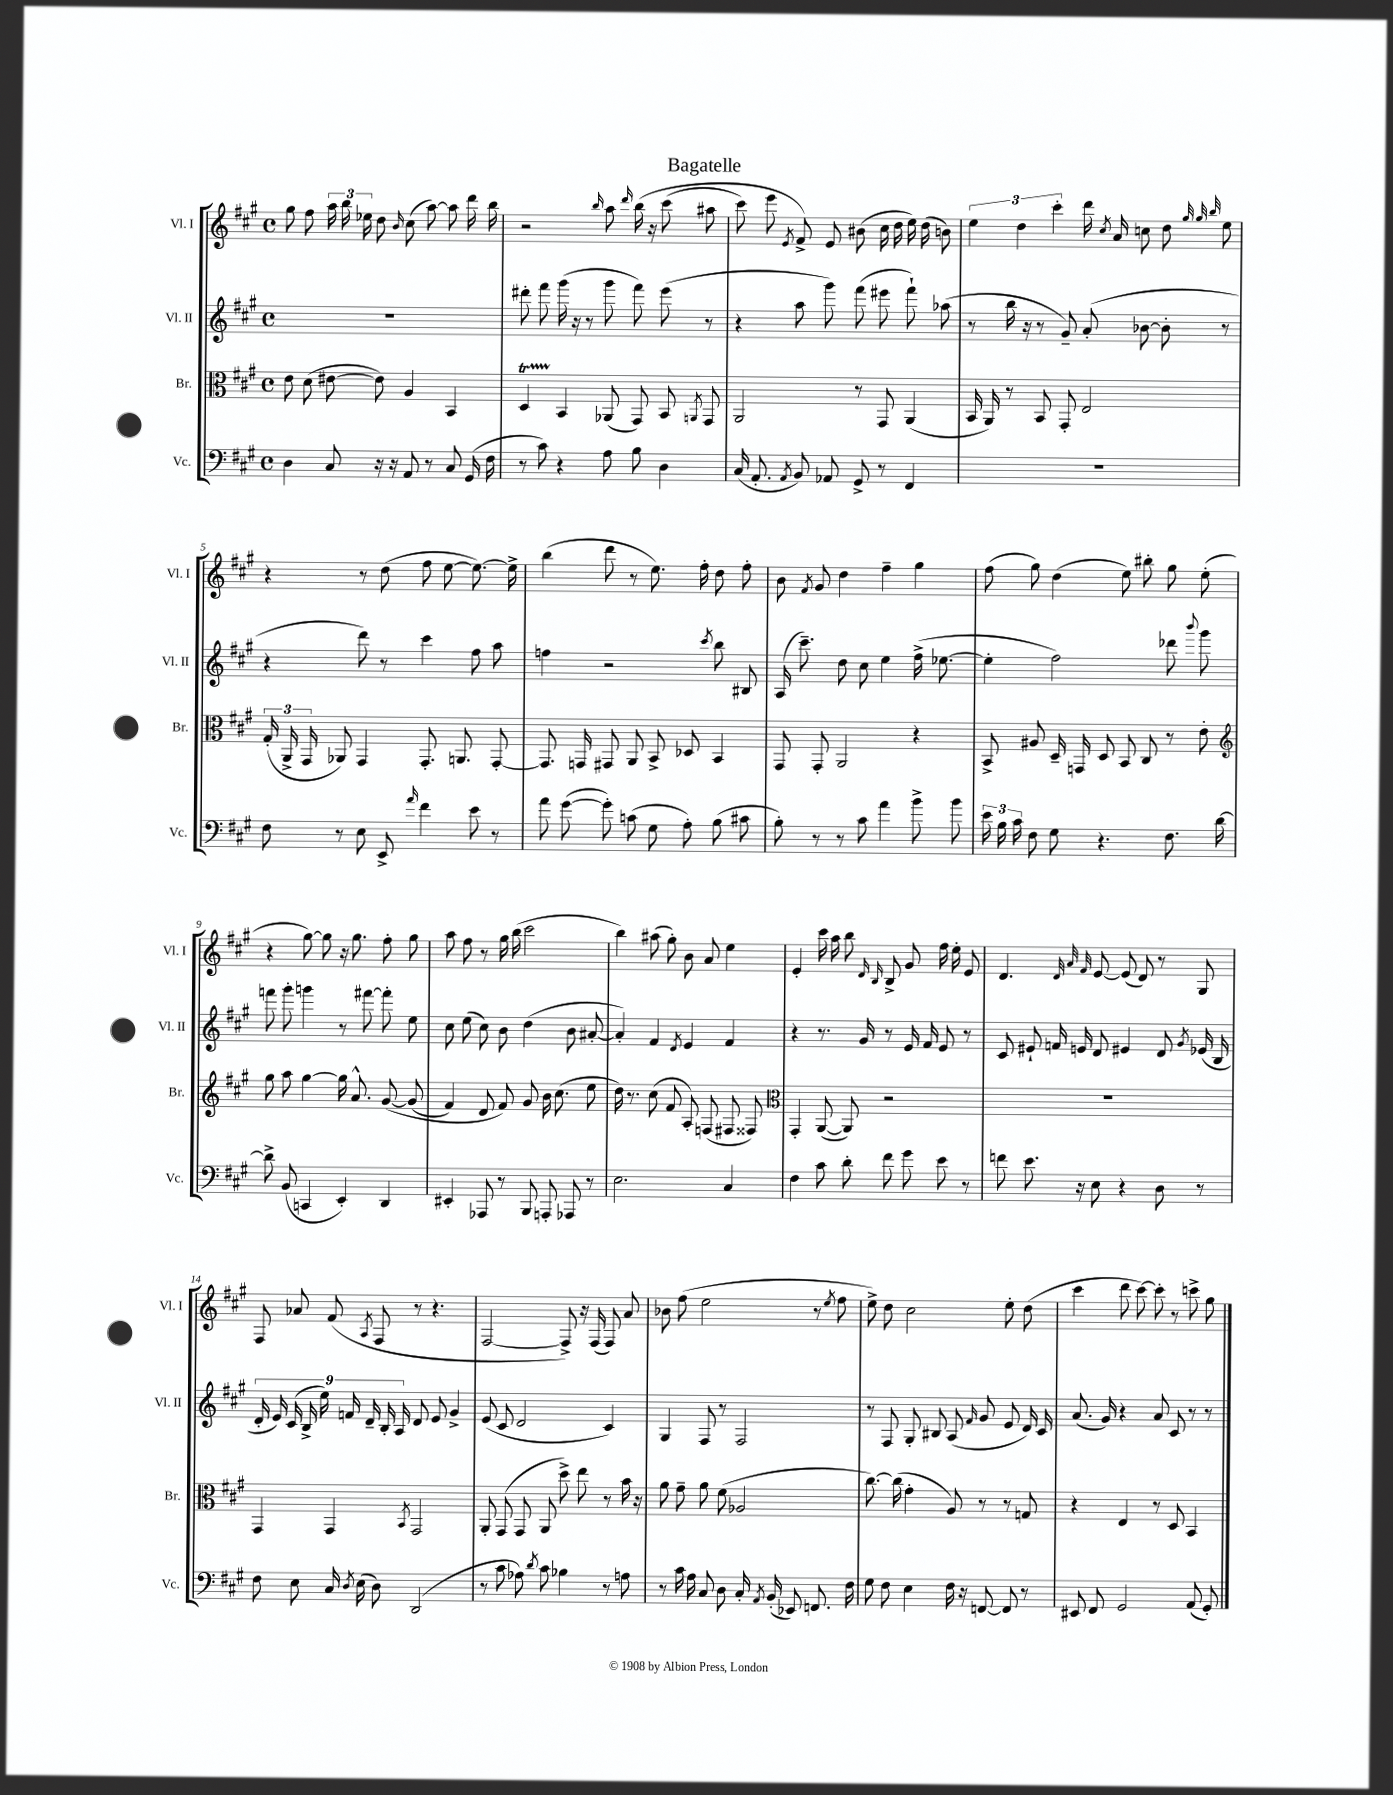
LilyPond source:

\header { title = "Bagatelle" }
<<
\new StaffGroup <<
\new Staff = "s0" \with { instrumentName = "Vl. I" shortInstrumentName = "Vl. I" } {
    \clef treble \key a \major \defaultTimeSignature \time 4/4
    \autoBeamOff gis''8 fis''8 \tuplet 3/2 { a''16 b''16 ees''16 } d''8 \grace { b'16 } cis''8( a''8~) a''8 d'''16 b''16 |
    r2 \grace { b''16 } a''8 \grace { d'''16 } b''16\( r16 cis'''8( ais''8 |
    cis'''8) e'''8 \acciaccatura { e'8 } fis'8->\) e'8 bis'8( cis''16 d''16 e''16) d''16( b'8) |
    \tuplet 3/2 { e''4 d''4 cis'''4-. } d'''16 \acciaccatura { cis''8 } a'16 c''8 d''8 \grace { gis''32 gis''32 b''32 } e''8 |
    r4 r8 d''8( fis''8 e''8~ e''8.~) e''16-> |
    b''4( d'''8 r8 e''8.) fis''16-. d''8 fis''8-. |
    b'8 \acciaccatura { fis'8 } gis'8 d''4 fis''4-- gis''4 |
    fis''8( gis''8) d''4( e''8) bis''8-. gis''8 e''8-.( |
    r4 gis''8~) gis''8 r16 gis''8. fis''8-. gis''8 |
    a''8 fis''8 r8 gis''16 b''16( cis'''2 |
    b''4) ais''8( gis''8-.) b'8 a'8 e''4 |
    e'4-. cis'''16 a''16 b''8 \grace { d'16 b16 } b8-> gis'8 fis''16 e''16-. e'8 |
    d'4. \grace { d'32 a'32 fis'32 } e'8~ e'8( d'8) r8 gis8 |
    fis8 aes'8 fis'8( \acciaccatura { a8 } fis8 r8 r4. |
    fis2~ fis8->) r16 fis16( fis8) a'8 |
    bes'8 fis''8( e''2 r8 \acciaccatura { e''8 } fis''8 |
    e''8->) d''8 cis''2 e''8-. d''8( |
    cis'''4 d'''8 cis'''8~) cis'''8-. r8 c'''8-> gis''8 \bar "|." |
}
\new Staff = "s1" \with { instrumentName = "Vl. II" shortInstrumentName = "Vl. II" } {
    \clef treble \key a \major \defaultTimeSignature \time 4/4
    \autoBeamOff R1 |
    dis'''8-. fis'''8 gis'''16( r16 r8 gis'''8 fis'''8) e'''8( r8 |
    r4 a''8 gis'''8) fis'''8( eis'''8 fis'''8-!) aes''8( |
    r8 b''16 r16 r8 gis'8--) a'8-.( bes'8~ bes'8-. r8 |
    r4 d'''8) r8 cis'''4 fis''8 a''8 |
    f''4 r2 \acciaccatura { cis'''8 } b''8 bis8 |
    a16( cis'''8.--) d''8 cis''8 e''4 fis''16->( ees''8.~ |
    ees''4-. fis''2) des'''8 \appoggiatura { b'''8 } gis'''8 |
    f'''8 gis'''8-. g'''4 r8 fis'''8~ fis'''8-. e''8 |
    cis''8 e''8( cis''8) b'8 d''4( b'8 ais'8~-. |
    ais'4-.) fis'4 \acciaccatura { d'8 } e'4 fis'4 |
    r4 r8. gis'16 r8 e'16 fis'16 e'8 r8 |
    cis'8 eis'8-! f'16 e'16 d'8 eis'4 d'8 \acciaccatura { gis'8 } ees'16( b16 |
    \tuplet 9/8 { d'16-. e'16) cis'16( b16-> e''16) f'16 d'16-- b16-. a16 } d'8 e'8 gis'4-> |
    e'8( cis'8 d'2 cis'4) |
    gis4 fis8 r8 fis2 |
    r8 fis8 gis8-. bis8 a8( \grace { fis'16 } gis'8 e'8 d'16) cis'16 |
    a'8.( gis'16) r4 a'8 cis'8 r8 r8 \bar "|." |
}
\new Staff = "s2" \with { instrumentName = "Br." shortInstrumentName = "Br." } {
    \clef alto \key a \major \defaultTimeSignature \time 4/4
    \autoBeamOff e'8 d'8( eis'8~ eis'8) a4 b,4 |
    d4\startTrillSpan b,4\stopTrillSpan aes,8( gis,8) b,8 \acciaccatura { a,8 } gis,8 |
    a,2 r8 gis,8 a,4( |
    b,16 a,16) r8 b,8 gis,8-. e2 |
    \tuplet 3/2 { gis16-.( a,16-> gis,16 } aes,8) gis,4 gis,8.-. a,8. gis,8~-. |
    gis,8. g,16 gis,8 a,8 b,8-> des8 b,4 |
    gis,8 gis,8-. a,2 r4 |
    b,8-> ais8 d16-- g,16 d8 b,8 cis8 r8 e'8-. |
    \clef treble gis''8 a''8 gis''4~ gis''16 a'8.-^ gis'8~\( gis'8( |
    fis'4) d'8 fis'8\) gis'8 b'16 cis''8.( e''8 |
    d''16) r8. cis''8( fis'8 a8-.) f8( fis8 fisis8) |
    \clef alto gis,4-. a,8~( a,8) r2 |
    R1 |
    gis,4 gis,4 \acciaccatura { b,8 } gis,2 |
    a,8-. gis,8( gis,8 a,8 d''8->) e''8 r8 b'16 r16 |
    a'8 gis'8-- a'8 fis'8( aes2 |
    cis''8.~) cis''16( gis'4-. a8) r8 r8 g8 |
    r4 e4 r8 d8 b,4 \bar "|." |
}
\new Staff = "s3" \with { instrumentName = "Vc." shortInstrumentName = "Vc." } {
    \clef bass \key a \major \defaultTimeSignature \time 4/4
    \autoBeamOff d4 cis8 r16 r16 a,8 r8 cis8 gis,16( fis16 |
    r8 cis'8) r4 a8 b8 d4 |
    cis16( a,8.-. \acciaccatura { a,8 } b,8) aes,8 gis,8-> r8 fis,4 |
    R1 |
    fis8 r8 e8 e,8-> \grace { a'16 } fis'4 e'8 r8 |
    a'8 gis'8~( gis'8-.) c'8( gis8 a8-.) b8( cis'8 |
    b8-.) r8 r8 cis'8 a'4 b'8-> b'8 |
    \tuplet 3/2 { e'16 b16 cis'16 } fis8 gis8 r4. fis8. d'16~ |
    d'8-> b,8( c,4 e,4-.) d,4 |
    eis,4-. aes,,8 r8 b,,8 a,,8-. aes,,8 r8 |
    e2. cis4 |
    fis4 cis'8 d'8-. fis'8 gis'8 e'8 r8 |
    f'8 e'8. r16 e8 r4 d8 r8 |
    fis8 e8 cis16 \acciaccatura { d8 } e16( d8) d,2( |
    r8 cis'8 aes8) \acciaccatura { d'8 } cis'8 bes4 r8 a8 |
    r8 cis'16 a16 cis8 d8 cis16-. \acciaccatura { a,8 } b,16-.( ees,8) f,8. fis16 |
    gis8 fis8 e4 fis16 r16 f,8~ f,8 r8 |
    eis,8 fis,8 gis,2 a,8( gis,8-.) \bar "|." |
}
>>
>>
